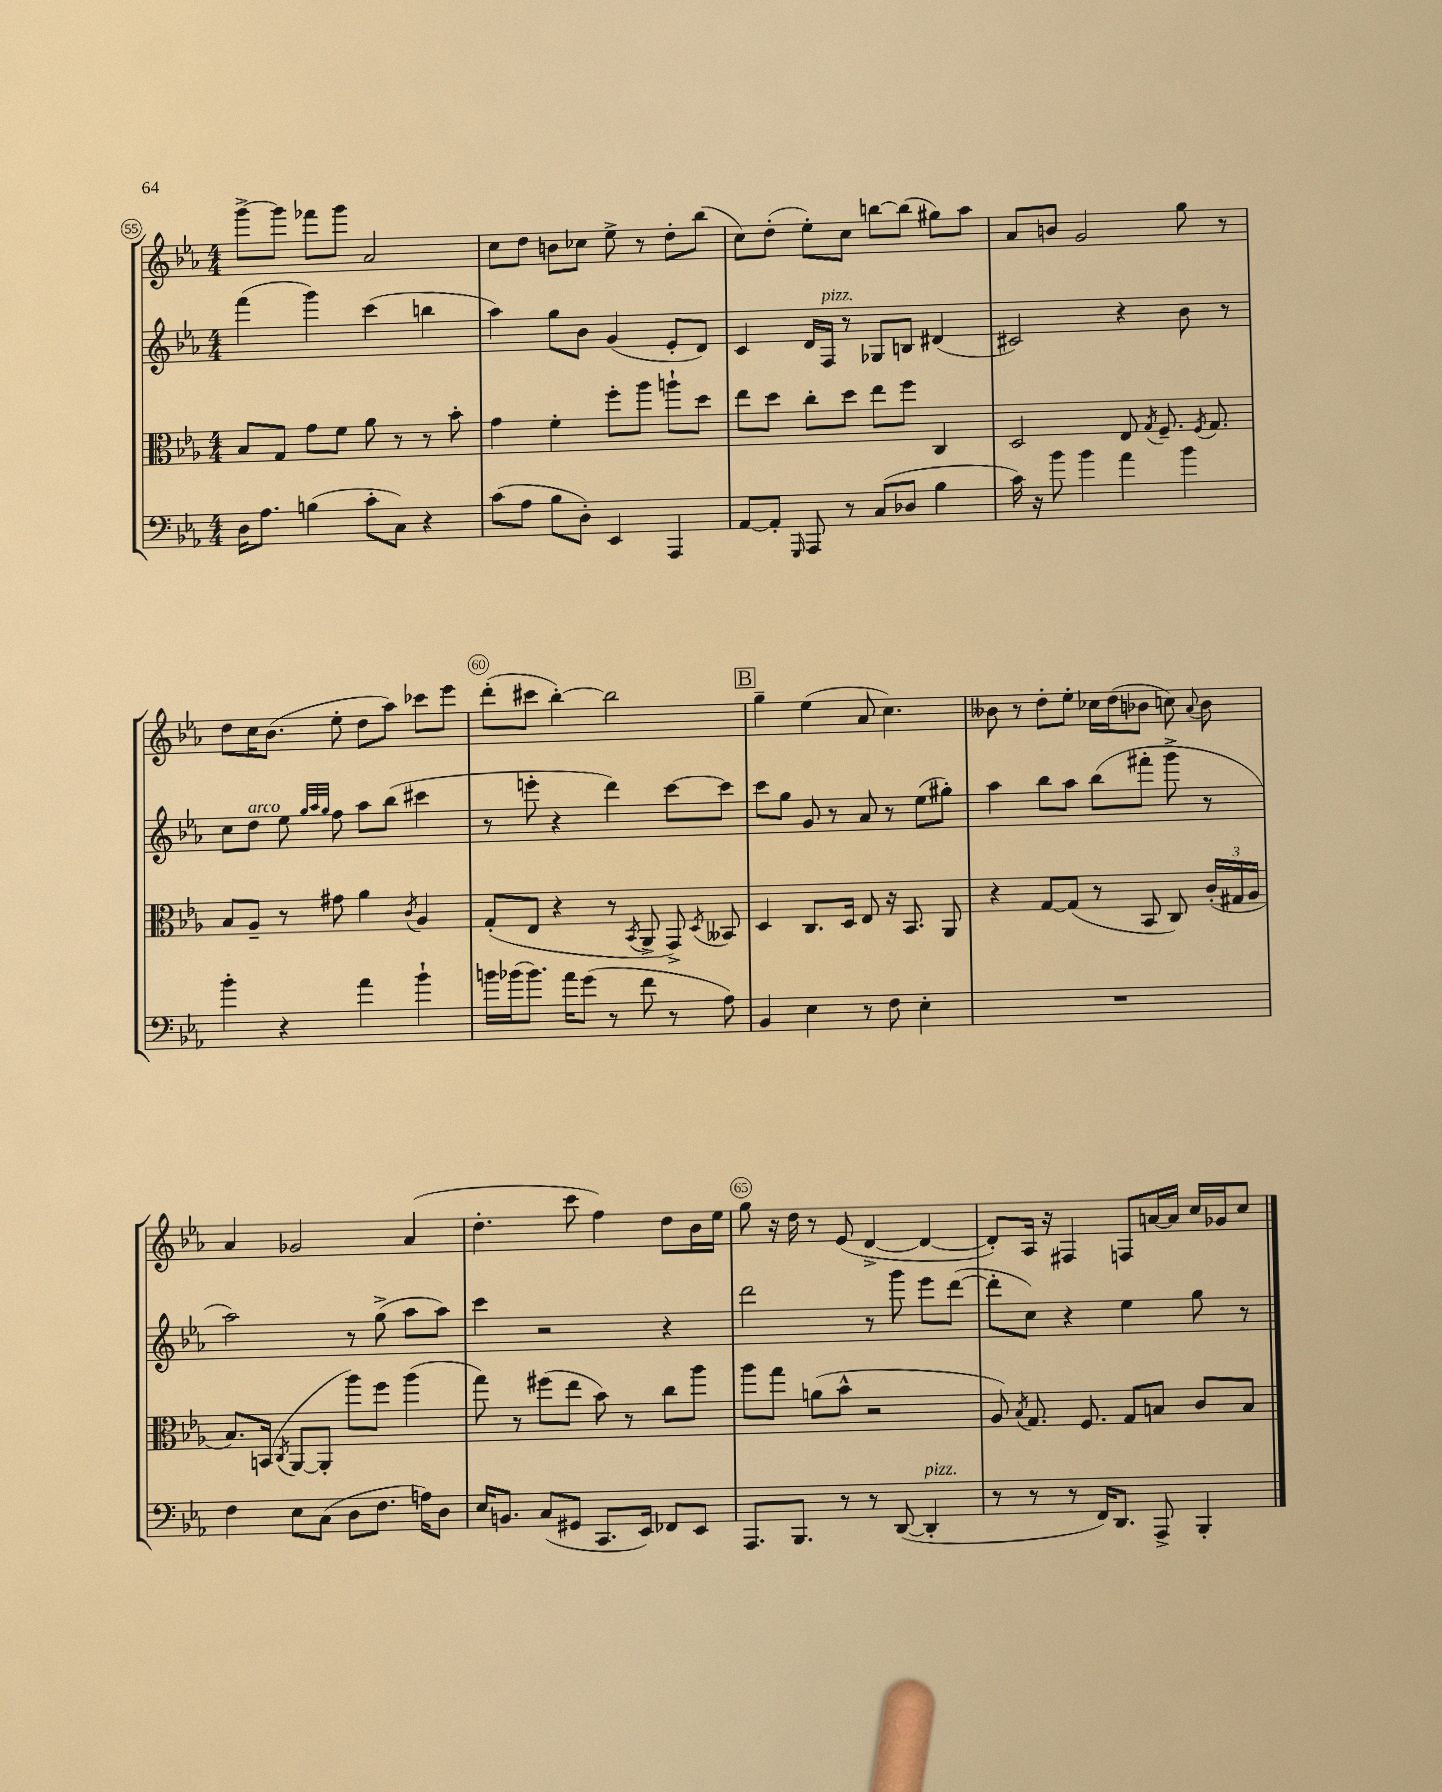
<<
\new StaffGroup <<
\new Staff = "s0" {
    \clef treble \key ees \major \numericTimeSignature \time 4/4
    \autoBeamOff g'''8[~-> g'''8] fes'''8[ g'''8] aes'2 |
    c''8[ d''8] b'8[ ces''8] ees''8-> r8 d''8[-. bes''8]( |
    c''8[) d''8]-.( ees''8[-.) c''8] b''8[~ b''8]( gis''8[) aes''8] |
    aes'8[ b'8] g'2 g''8 r8 |
    d''8[ c''16 bes'8.]( ees''8-. d''8[ aes''8]) ces'''8[ ees'''8] |
    d'''8[-.( cis'''8] bes''4~-.) bes''2 |
    \mark \markup { \box "B" } g''4-- ees''4( aes'8 c''4.) |
    beses'8 r8 d''8[-. ees''8]-. ces''16[ d''16( bes'8] c''8) \appoggiatura { aes'8 } bes'8 |
    aes'4 ges'2 aes'4( |
    d''4.-. c'''8 f''4) d''8[ bes'16 ees''16] |
    g''8 r16 d''16 r8 ees'8( d'4~-> d'4~ |
    d'8[-.) aes16] r16 fis4 f8[ a'16~ a'16] c''16[ ges'16 c''8] \bar "|." |
}
\new Staff = "s1" {
    \clef treble \key ees \major \numericTimeSignature \time 4/4
    \autoBeamOff f'''4( g'''4) c'''4( b''4 |
    aes''4) g''8[ bes'8] g'4( ees'8[-. d'8]) |
    c'4 d'16[ f16]^\markup { \italic "pizz." } r8 ges8[ b8] dis'4( |
    cis'2) r4 bes'8 r8 |
    c''8[ d''8]^\markup { \italic "arco" } ees''8 \grace { g''32[ aes''32 g''32] } f''8 aes''8[ bes''8]( cis'''4 |
    r8 e'''8-. r4 d'''4) c'''8[~ c'''8] |
    \mark \markup { \box "B" } c'''8[ g''8] g'8 r8 aes'8 r8 ees''8[( gis''8]-.) |
    aes''4 bes''8[ aes''8] bes''8[( fis'''8]-. g'''8-> r8 |
    aes''2) r8 g''8->( aes''8[ aes''8]) |
    c'''4 r2 r4 |
    d'''2 r8 g'''8 ees'''8[ d'''8]~( |
    d'''8[-. c''8]) r4 ees''4 g''8 r8 \bar "|." |
}
\new Staff = "s2" {
    \clef alto \key ees \major \numericTimeSignature \time 4/4
    \autoBeamOff bes8[ g8] g'8[ f'8] aes'8 r8 r8 bes'8-. |
    g'4 f'4-. f''8[-. aes''8] a''8[-! d''8] |
    ees''8[ d''8] c''8[-. d''8] ees''8[ f''8] c4 |
    d2 ees8 \acciaccatura { g8 } f8.-- \acciaccatura { f8 } g8. |
    bes8[ aes8]-- r8 gis'8 aes'4 \acciaccatura { c'8 } aes4 |
    g8[-.( ees8] r4 r8 \acciaccatura { bes,8 } aes,8-> g,8->) \acciaccatura { d8 } beses,8 |
    \mark \markup { \box "B" } d4 c8.[ d16] ees8 r16 bes,8. aes,8 |
    r4 g8[~ g8]( r8 bes,8 c8) \tuplet 3/2 { c'16[-.( gis16 aes16] } |
    bes8.[) b,16]( \acciaccatura { c8 } aes,8[~ aes,8]-. aes''8[) f''8] aes''4( |
    g''8) r8 fis''8[( ees''8] bes'8) r8 c''8[ aes''8] |
    aes''8[ g''8] a'8[( bes'8]-^ r2 |
    aes8) \acciaccatura { bes8 } g8. f8. g8[ b8] c'8[ b8] \bar "|." |
}
\new Staff = "s3" {
    \clef bass \key ees \major \numericTimeSignature \time 4/4
    \autoBeamOff d16[ aes8.] b4( c'8[-. c8]) r4 |
    c'8[( aes8] bes8[ d8]-.) ees,4 aes,,4 |
    aes,8[~ aes,8]-. \grace { g,,16 } aes,,8 r8 c8[( des8] bes4 |
    c'16) r16 bes'8 bes'4 aes'4 bes'4 |
    bes'4-. r4 aes'4 bes'4-! |
    b'16[ bes'16( bes'8.]) aes'16[ g'8]( r8 f'8 r8 aes8) |
    \mark \markup { \box "B" } bes,4 ees4 r8 f8 ees4-. |
    R1 |
    f4 ees8[ c8]( d8[ f8.] a16[) d8] |
    ees16[ b,8.] c8[( gis,8] c,8.[ ees,16]) fes,8[ ees,8] |
    aes,,8.[ bes,,8.] r8 r8 d,8~( d,4-.^\markup { \italic "pizz." } |
    r8 r8 r8 f,16[) d,8.] aes,,8-> bes,,4-. \bar "|." |
}
>>
>>
\layout { \context { \Score currentBarNumber = #55 \override BarNumber.break-visibility = ##(#f #t #t) barNumberVisibility = #(every-nth-bar-number-visible 5) \override BarNumber.stencil = #(make-stencil-circler 0.1 0.3 ly:text-interface::print) } }
